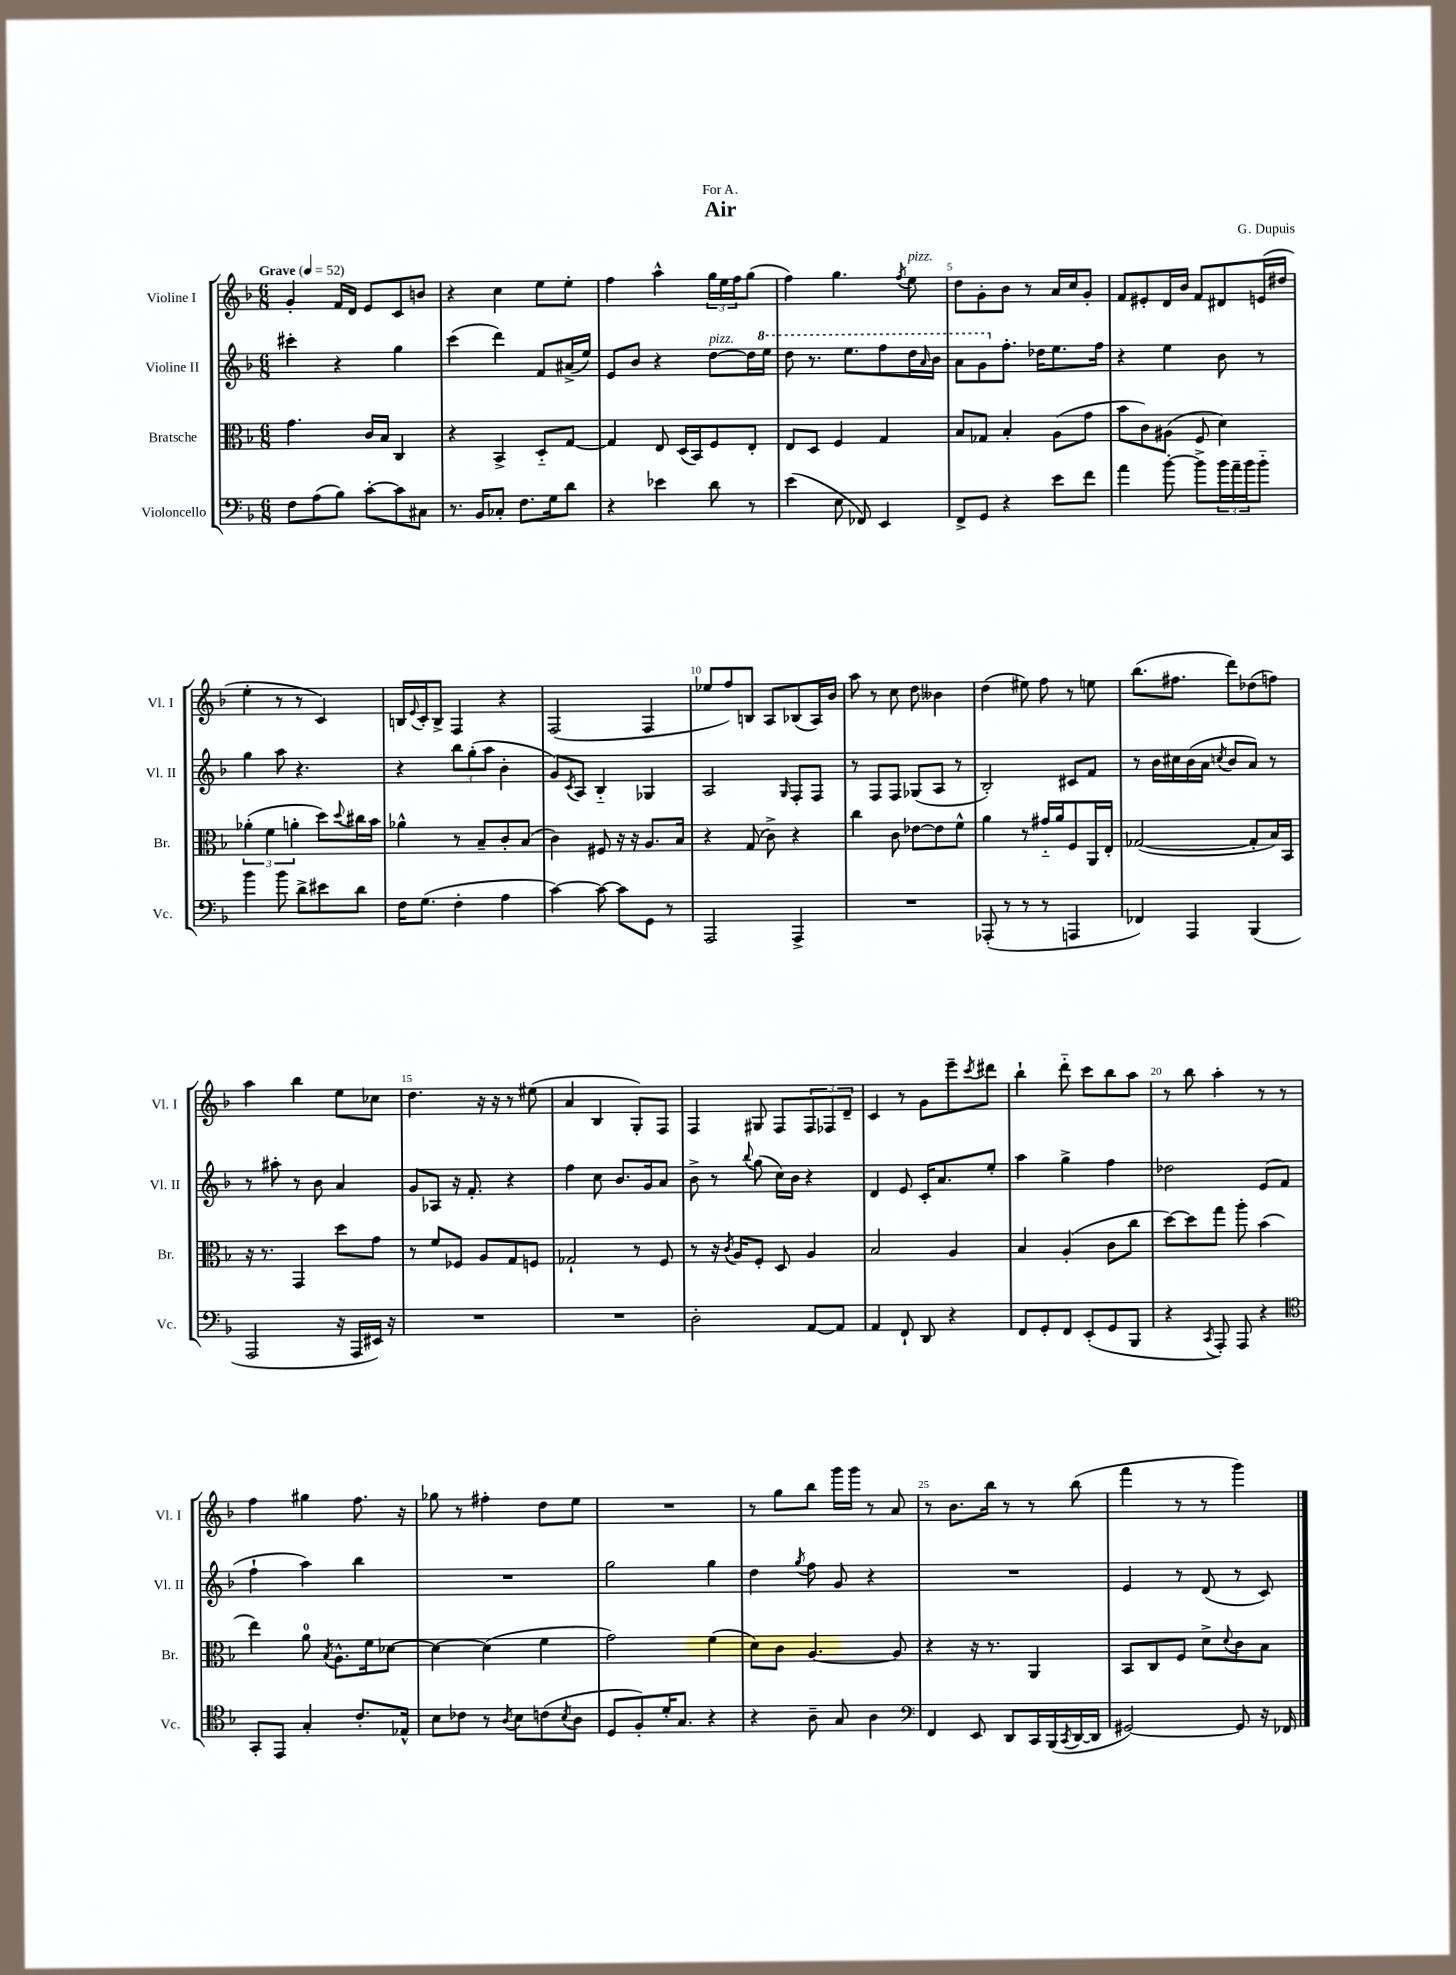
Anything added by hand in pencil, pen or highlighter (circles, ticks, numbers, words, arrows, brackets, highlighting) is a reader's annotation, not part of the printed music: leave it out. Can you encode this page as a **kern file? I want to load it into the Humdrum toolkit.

**kern	**kern	**kern	**kern
*staff4	*staff3	*staff2	*staff1
*clefF4	*clefC3	*clefG2	*clefG2
*k[b-]	*k[b-]	*k[b-]	*k[b-]
*M6/8	*M6/8	*M6/8	*M6/8
*MM52	*MM52	*MM52	*MM52
8F\L	4.g\	4ccc#'\	4g'/
(8A\	.	.	.
8B-\J)	.	4r	16f/LL
.	.	.	16d/JJ
[8c'\L	16c/LL	.	8e/L
.	16B-/JJ	.	.
8c\]	4C/	4gg\	8c/
8C#\J	.	.	8b/J
=	=	=	=
8.r	4r	(4ccc\	4r
16BB-/LK	.	.	.
8C-'/J	4BB-^/	4ddd\)	4cc\
8.F\L	.	.	.
.	8D'~/L	8f/L	8ee\L
16G\k	.	.	.
8d\J	[8G/J	(16a#^/L	8ee'\J
.	.	16ee/JJ)	.
=	=	=	=
4r	4G/]	8e/L	4ff\
.	.	8b-/J	.
4e-\	8E/	4r	4aa^^\
.	(16D/LL	.	.
.	16BB-/J)	.	.
8d\	8F/	[8dd\L	24gg\LL
.	.	.	24ee\
.	.	.	24ff\J
8r	8E'/J	16dd\]L	(8gg\J
.	.	16eee\JJ	.
=	=	=	=
(4e\	8E/L	8ddd\	4ff\)
.	8D/J	8.r	.
8E\	4F/	.	4.gg\
.	.	8.eee\L	.
8FF-/)	.	.	.
4EE/	4G/	8fff\	.
.	.	.	8qff/
.	.	16ddd\L	8ee\
.	.	16qqaa/	.
.	.	16bb-\JJ	.
=	=	=	=
8FF^/L	8B-/L	8aa\L	8dd\L
8GG/J	8G-/J	8gg\	8g'\
4r	4B-'/	8.ff'\J	8b-\J
.	.	.	8r
.	.	16dd-\LK	.
8e\L	(8A\L	8.ee\	16a/LL
.	.	.	16cc/J
8f\J	8g\J	.	8g'/J
.	.	16ff\Jk	.
=	=	=	=
4a\	8b-\L	4r	8f/L
.	8c\)	.	8e#'/
[8b-'\	(8A#\J	4ee\	16d/L
.	.	.	16b-/JJ
8b-^\]L	8F/	.	8f/L
24b-\L	4d\)	8b-\	8d#/
24a~\	.	.	.
24b-\J	.	.	.
8b-'~\J	.	8r	(16e/L
.	.	.	16dd#/JJ
=	=	=	=
4b-\	(6a-'\	4gg\	4ee'\
.	6f\	.	.
8b-\	.	8aa\	8r
.	6a'\	.	.
8d^\L	.	4.r	8r
8e#\	8dd\L)	.	4c/)
.	8qqdd/	.	.
8d\J	16cc#\L	.	.
.	16b-\JJ	.	.
=	=	=	=
16F\LK	4a-^^\	4r	16B/LL
.	.	.	8qqe/
(8.G\J	.	.	16c'/J
.	.	.	8B^/J
4F'\	8r	12bb-\L	4F/
.	.	(12gg'\	.
.	8B-~/L	.	.
.	.	12aa\J	.
4A\	8c'/	4b-'\	4r
.	(8B-/J	.	.
=	=	=	=
[4c\)	4c\)	8g/L)	(2F/
.	.	8qc/	.
.	.	8A/J	.
8c\_	8F#/	4B-'~/	.
8c\]L	16r	.	.
.	16r	.	.
8GG\J	8.A/L	4G-/	4F/
8r	.	.	.
.	16B-/Jk	.	.
=	=	=	=
2AAA/	4r	2A/	8ee-/L
.	.	.	8ff/)
.	(8G/	.	8B/J
.	8c^\)	.	8A/L
.	.	16qqG/	.
4AAA^/	4r	8F'/L	(8B-/
.	.	8F/J	16A/L)
.	.	.	16b-/JJ
=	=	=	=
2.r	4cc\	8r	8aa\
.	.	8F/L	8r
.	8c\	8F/J	8cc\
.	[8e-\L	(8G-/L	8dd\
.	8e-\]	8A/J	4b--\
.	8f^^\J	8r	.
=	=	=	=
(8AAA-'/	4a\	2B-'/)	(4dd\
8r	.	.	.
8r	8r	.	8ee#\)
8r	16g#'~/LL	.	8ff\
.	16a/J	.	.
4AAA/	8F/	8c#/L	8r
.	16AA/L	8f/J	8ee\
.	16E'/JJ	.	.
=	=	=	=
4FF-/)	([2G-/	8r	(8.bb-\L
.	.	16b-\LL	.
.	.	16cc#\	8.ff#\J
4AAA/	.	(16b-\	.
.	.	16a\JJ	.
.	.	8qcc/	.
.	.	8b-/L	8ddd\L)
(4BBB-/	8G-'/]L	8a/J)	(8dd-\
.	16B-/L)	8r	8ff\J)
.	16BB-/JJ	.	.
=	=	=	=
2AAA/	16r	8r	4aa\
.	8.r	.	.
.	.	8aa#'\	.
.	4GG/	8r	4bb-\
.	.	8b-\	.
16r	8dd\L	4a/	8ee\L
16AAA/LL	.	.	.
16EE#/JJ)	8g\J	.	8cc-\J
16r	.	.	.
=	=	=	=
2.r	8r	8g/L	4.dd\
.	8f/L	8A-/J	.
.	8F-/J	16r	.
.	.	8.f'/	.
.	8A/L	.	16r
.	.	.	16r
.	8G/	4r	8r
.	8F/J	.	(8ee#\
=	=	=	=
2.r	2G-`/	4ff\	4a/
.	.	8cc\	4B-/
.	.	8.b-/L	.
.	8r	.	8G'/L)
.	.	16g/k	.
.	8F/	8a/J	8F/J
=	=	=	=
2D'\	8r	8b-^\	4F/
.	16r	8r	.
.	8qc/	.	.
.	16A/LK	.	.
.	.	8qqbb-/	.
.	8F'/J	(8gg\	8G#/
.	8D/	16cc\LL)	8F/L
.	.	16b-\JJ	.
[8AA/L	4A/	4r	12F/
.	.	.	12F-/
8AA/]J	.	.	.
.	.	.	12d~/J
=	=	=	=
4AA/	2B-/	4d/	4c/
8FF`/	.	8e/	8r
8DD/	.	16c'/LK	8g\L
.	.	8.a/	.
4r	4A/	.	8eee~\
.	.	.	8qccc/
.	.	8ee'/J	8ddd#\J
=	=	=	=
8FF/L	4B-/	4aa\	4bb-`\
8GG'/	.	.	.
8FF/J	(4A'/	4gg^\	8ddd'~\
(8EE'/L	.	.	8ccc\L
8GG/	8c\L	4ff\	8bb-\
8BBB-/J	8cc\J	.	8aa\J
=	=	=	=
4r	[8dd\L)	2dd-\	8r
.	8dd\]	.	8bb-\
8qCC/	.	.	.
8AAA'/)	8gg\J	.	4aa'\
8AAA/	8aa'\	.	.
4r	(4b-\	(8e/L	8r
.	.	8f/J	8r
=	=	=	=
*clefC4	*	*	*
8GG'/L	4ee\)	4ff`\	4ff\
8EE/J	.	.	.
4G'/	8a\	4aa\)	4gg#\
.	8qB-/	.	.
.	8.A^^\L	.	.
8.c'/L	.	4bb-\	8.ff\
.	16f\k	.	.
.	[8d-\J	.	.
16E-^^/Jk	.	.	16r
=	=	=	=
8B-\L	4d-\_	2.r	8gg-\
8c-\J	.	.	8r
8r	(4d-\]	.	4ff#'\
8qA/	.	.	.
8B-\L	.	.	.
(8c\	4f\	.	8dd\L
8qB-/	.	.	.
8A\J	.	.	8ee\J
=	=	=	=
8D/L	2g\)	2gg\	2.r
8F'/)	.	.	.
16d'/K	.	.	.
8.G/J	.	.	.
4r	(4f\	4gg\	.
=	=	=	=
4r	8d\L)	4dd\	8r
.	8c\J	.	8gg\L
.	.	8qgg/	.
8A~\	[4.A/	8ff\	8bb-\J
8G/	.	8g/	16ggg\LL
.	.	.	16ggg\JJ
4A\	.	4r	8r
.	8A/]	.	8a/
=	=	=	=
*clefF4	*	*	*
4FF/	4r	2.r	8r
.	.	.	8.b-\L
8EE/	16r	.	.
.	8.r	.	16bb-\Jk
8DD/L	.	.	8r
16CC/L	4AA/	.	8r
(16BBB-/	.	.	.
8qCC/	.	.	.
[16DD/	.	.	(8bb-\
16DD/]JJ	.	.	.
=	=	=	=
[2GG#/)	8BB-/L	4e/	4fff\
.	8C/	.	.
.	8F/J	8r	8r
.	8d^\L	(8d/	8r
.	8qqd/	.	.
8GG#/]	8c\	8r	4ggg\)
16r	8B-\J	8c/)	.
16FF-/	.	.	.
==	==	==	==
*-	*-	*-	*-
